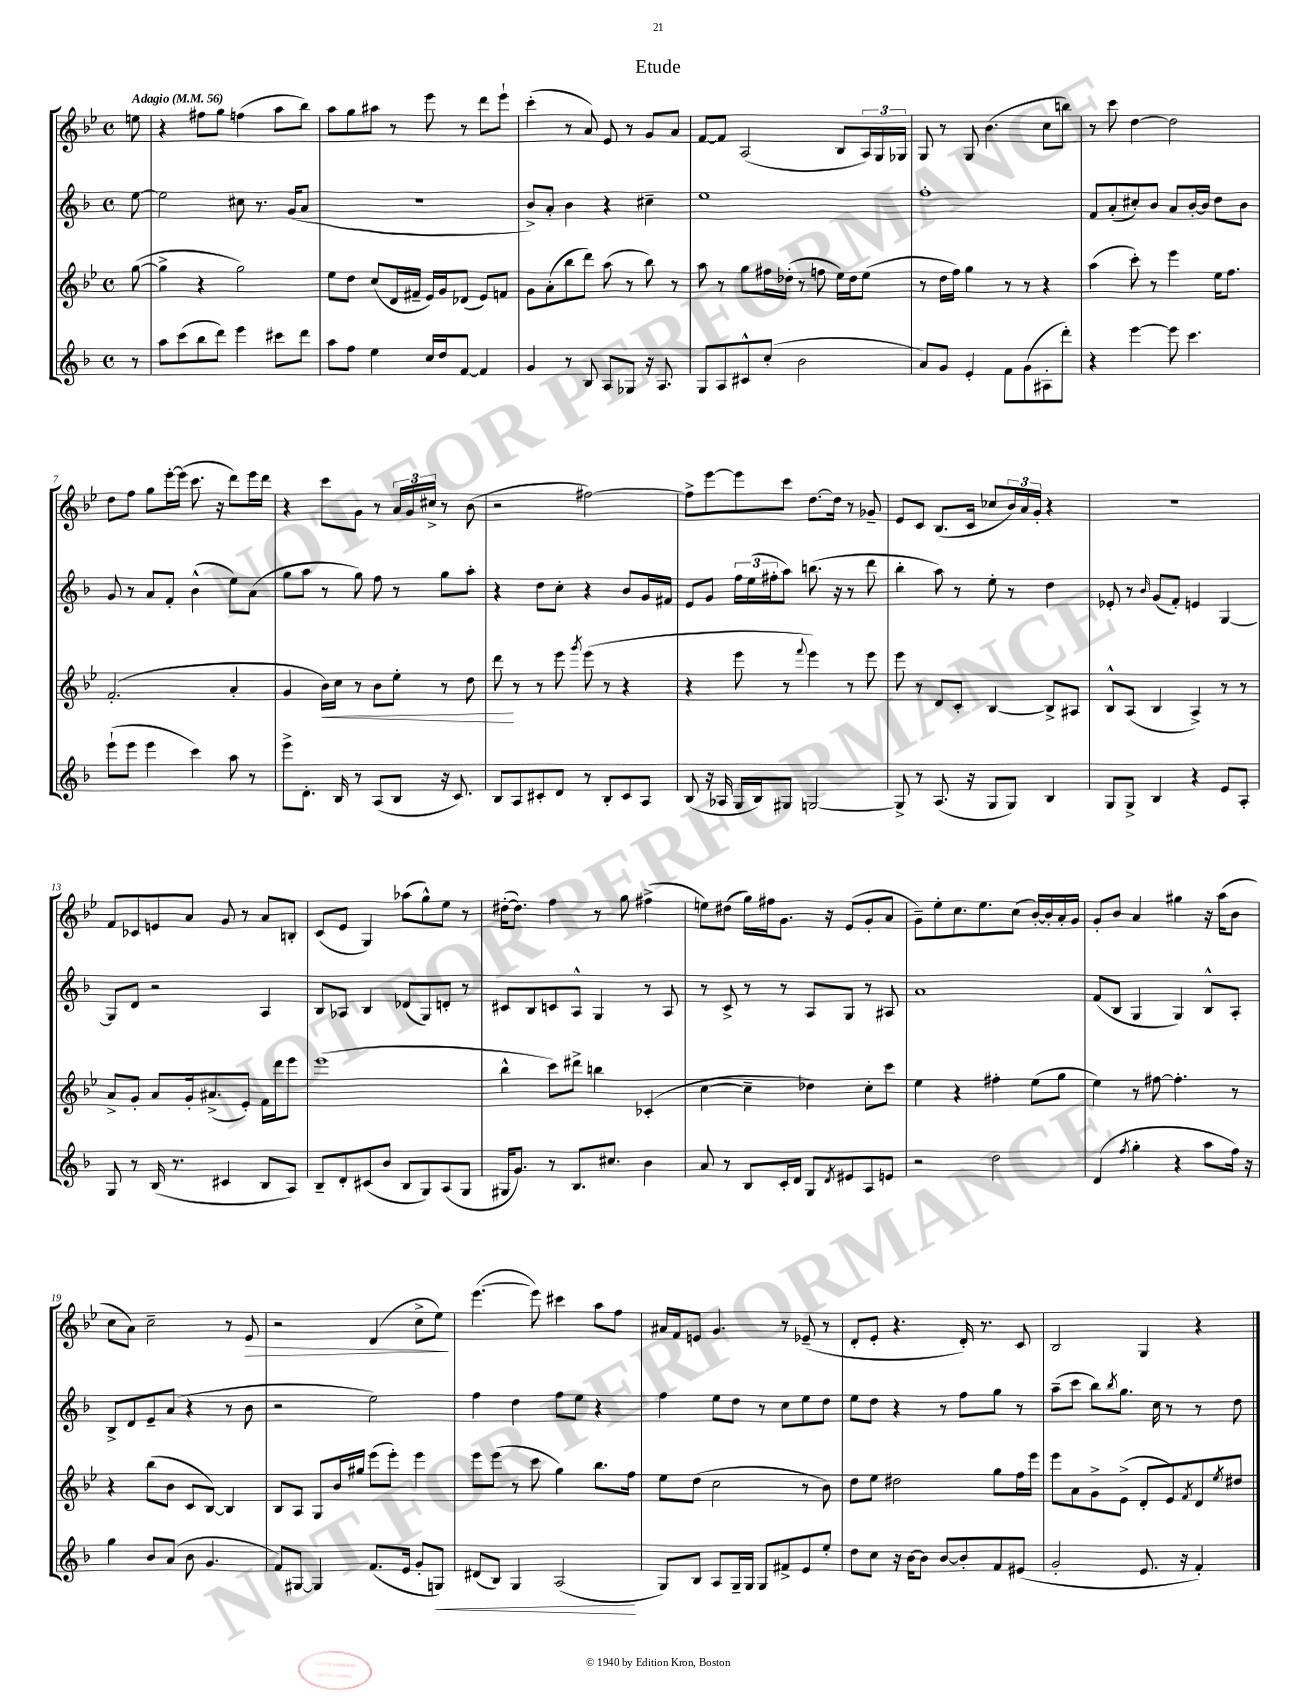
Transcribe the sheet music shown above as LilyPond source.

\header { title = "Etude" }
<<
\new StaffGroup <<
\new Staff = "s0" {
    \clef treble \key bes \major \defaultTimeSignature \time 4/4 \partial 8 \tempo "Adagio" 4 = 56
    e''8 |
    r4 fis''8 g''8 f''4( a''8 bes''8) |
    a''8 g''8 ais''8 r8 ees'''8 r8 d'''8 ees'''8-! |
    c'''4-.( r8 a'8) ees'8 r8 g'8 a'8 |
    f'8~ f'8 a2( bes8 \tuplet 3/2 { a16) g16 ges16 } |
    g8 r8 g8 bes'4.( c''8 b''8) |
    r8 c'''8 d''4~ d''2 |
    d''8 f''8 g''8 ees'''16~-. ees'''16( c'''8. r16 d'''8) ees'''16 d'''16 |
    r4 c'''8 g'8 r8 \tuplet 3/2 { a'16 g'16 cis''16-> } r8 bes'8( |
    r2 fis''2~) |
    fis''8-> ees'''8~ ees'''8 c'''8 d''8.~ d''16 r8 ges'8-- |
    ees'8 c'8 bes8.( c'16 ces''8 \tuplet 3/2 { bes'16) a'16 g'16-. } r4 |
    R1 |
    f'8 ces'8 e'8 a'8 g'8 r8 a'8 b8-. |
    c'8( ees'8 g4) aes''8( g''8-^) ees''8 r8 |
    dis''16~-.( dis''8.) f''4 r8 g''8 fis''4->( |
    e''8) dis''8( g''16) fis''16 g'8. r16 ees'8( g'8-. a'8 |
    g'8--) ees''8-. c''8. ees''8. c''8( bes'16~-.) bes'16-. a'16-. g'16 |
    g'8-. bes'8 a'4 gis''4 r16 a''16( bes'8 |
    c''8 a'8) c''2-- r8 ees'8\> |
    r2 d'4( c''8-> ees''8\!) |
    ees'''4.~( ees'''8) cis'''4 a''8 f''8 |
    ais'16 f'16 e'8 g'4. r8 ees'8--( r8 |
    d'8-. ees'8-. r4. d'16-.) r8. c'8 |
    bes2 g4 r4 \bar "|." |
}
\new Staff = "s1" {
    \clef treble \key f \major \defaultTimeSignature \time 4/4 \partial 8
    e''8~ |
    e''2 cis''8 r8. g'16( a'8 |
    R1 |
    bes'8->) a'8-. bes'4 r4 cis''4-- |
    e''1 |
    f''1-. |
    f'8 a'8-.( cis''8-.) bes'8 a'8 bes'16~-. bes'16 d''8 bes'8 |
    g'8 r8 a'8 f'8-. bes'4-^( e''8) a'8( |
    g''8 a''8 r8 g''8) f''8 r8 g''8 a''8-. |
    r4 d''8 c''8-. r4 bes'8 g'16 fis'16 |
    e'8 g'8 \tuplet 3/2 { f''16 e''16( fis''16-. } a''8) b''8.( r16 r8 d'''8 |
    bes''4-. a''8) r8 e''8-. r8 d''4 |
    ees'8-. r8 \grace { bes'16 } g'8( f'8-.) e'4 g4~ |
    g8 d'8 r2 a4 |
    bes8 aes8 bes4 des'8( g8) d'8-. r8 |
    cis'8 bes8 c'8 a8-^ g4 r8 a8 |
    r8 c'8-> r8 r8 a8 g8 r8 ais8 |
    a'1 |
    f'8( bes8 g4 g4) bes8-^ a8-. |
    bes8-> d'8 e'8-- a'8( r4 r8 bes'8 |
    r2 e''2) |
    f''4 d''4 f''8 e''8 r4 |
    f''4 e''8 d''8 r8 c''8 e''8 d''8 |
    e''8 d''8 r4 r8 f''8 g''8 r8 |
    a''8--( c'''8 bes''8) \acciaccatura { bes''8 } g''8. c''16 r8 r8 d''8 \bar "|." |
}
\new Staff = "s2" {
    \clef treble \key bes \major \defaultTimeSignature \time 4/4 \partial 8
    g''8~( |
    g''4-> r4 g''2) |
    ees''8 d''8 c''8( d'16 fis'16-- ees'16) g'16 des'8( ees'8) f'8 |
    g'8 a'8-.( bes''8 d'''8) a''8( r8 bes''8) r8 |
    a''8 r8 g''8 fis''16 des''16-.( r8 f''8 ees''16) des''16 ees''8( |
    r8 d''16 f''16) g''4 r8 r8 r4 |
    a''4( c'''8-.) r8 ees'''4 ees''16 f''8. |
    f'2.-.( a'4-. |
    g'4 bes'16\<) c''16 r8 bes'8 ees''8-. r8 d''8 |
    d'''8\! r8 r8 ees'''8 \acciaccatura { g'''8 } ees'''8( r8 r4 |
    r4 ees'''8 r8 \appoggiatura { f'''8 } ees'''4) r8 ees'''8 |
    ees'''8 r8 d'8 c'8-. bes4~ bes8-> ais8 |
    bes8-^ a8( bes4 a4->) r8 r8 |
    a'8-> g'8-. a'8 g'16-. ais'8.->( ees'8-.) f'16 d'''16 ees'''8 |
    ees'''1( |
    bes''4-^ c'''8) dis'''8-> b''4 ces'4-.( |
    c''4~ c''4-- des''4) c''8-. c'''8 |
    ees''4 r4 fis''4-. ees''8( g''8 |
    ees''4) r8 fis''8~ fis''4.-. r8 |
    r4 bes''8( bes'8 c'8 bes8~) bes4 |
    bes8 a8 g8 bes'16 gis''16 ees'''8( ees'''8-.) ees'''4 |
    ees'''8 ees'''8( r8 c'''8 g''4) bes''8. f''16 |
    ees''8 d''8( c''2 r8 bes'8) |
    d''8 ees''8 dis''2 g''8 f''16 ees'''16 |
    ees'''8 a'8 g'8-> ees'8->( d'8-. ees'8) \acciaccatura { f'8 } d'8 \acciaccatura { ees''8 } dis''8 \bar "|." |
}
\new Staff = "s3" {
    \clef treble \key f \major \defaultTimeSignature \time 4/4 \partial 8
    r8 |
    a''8 c'''8( bes''8 d'''8) e'''4 cis'''8 d'''8 |
    a''8 f''8 e''4 c''16 d''16 f'8~ f'4 |
    g'4 r8 bes8 a8 ges8 r16 a8. |
    g8 a8 cis'8-^ c''8-.( bes'2 |
    a'8) g'8 e'4-. f'8 g'8( ais8-. d'''8-.) |
    r4 e'''4~ e'''8 c'''4. |
    e'''8-!( e'''8 e'''4 c'''4) a''8 r8 |
    e'''8-> d'8.-. bes16 r8 a8( bes8 r16 c'8.) |
    bes8 a8 cis'8-. d'8 r8 bes8-. cis'8 a8 |
    bes8( r16 aes16 g16 bes16) gis8 g2~ |
    g8-> r8 a8.( r16 g8 g8) bes4 |
    g8 g8-> bes4 r4 e'8 a8-. |
    g8 r8 bes16( r8. cis'4 bes8 a8) |
    bes8-- d'8-. cis'8( bes'8 bes8 g8) a8( g8 |
    gis16 g'8.) r8 bes8. cis''8. bes'4 |
    a'8 r8 bes8 c'16-. d'16 g8 \acciaccatura { d'8 } eis'8 a8 e'8 |
    r2 d''2 |
    d'4( \acciaccatura { f''8 } g''4-. r4 a''8 f''16) r16 |
    g''4 bes'8 a'8( bes'8 g'4. |
    f'8) gis8~ gis4 f'8.( e'16 g'8-. g8\<) |
    dis'8( bes8) g4 a2\!( |
    g8) bes8 a8 g16-- g16 g8 fis'8-> e'8 e''8-. |
    d''8 c''8 r16 bes'16~ bes'8 bes'8~ bes'8-. f'8 eis'8( |
    g'2-. e'8. r16 f'4-.) \bar "|." |
}
>>
>>
